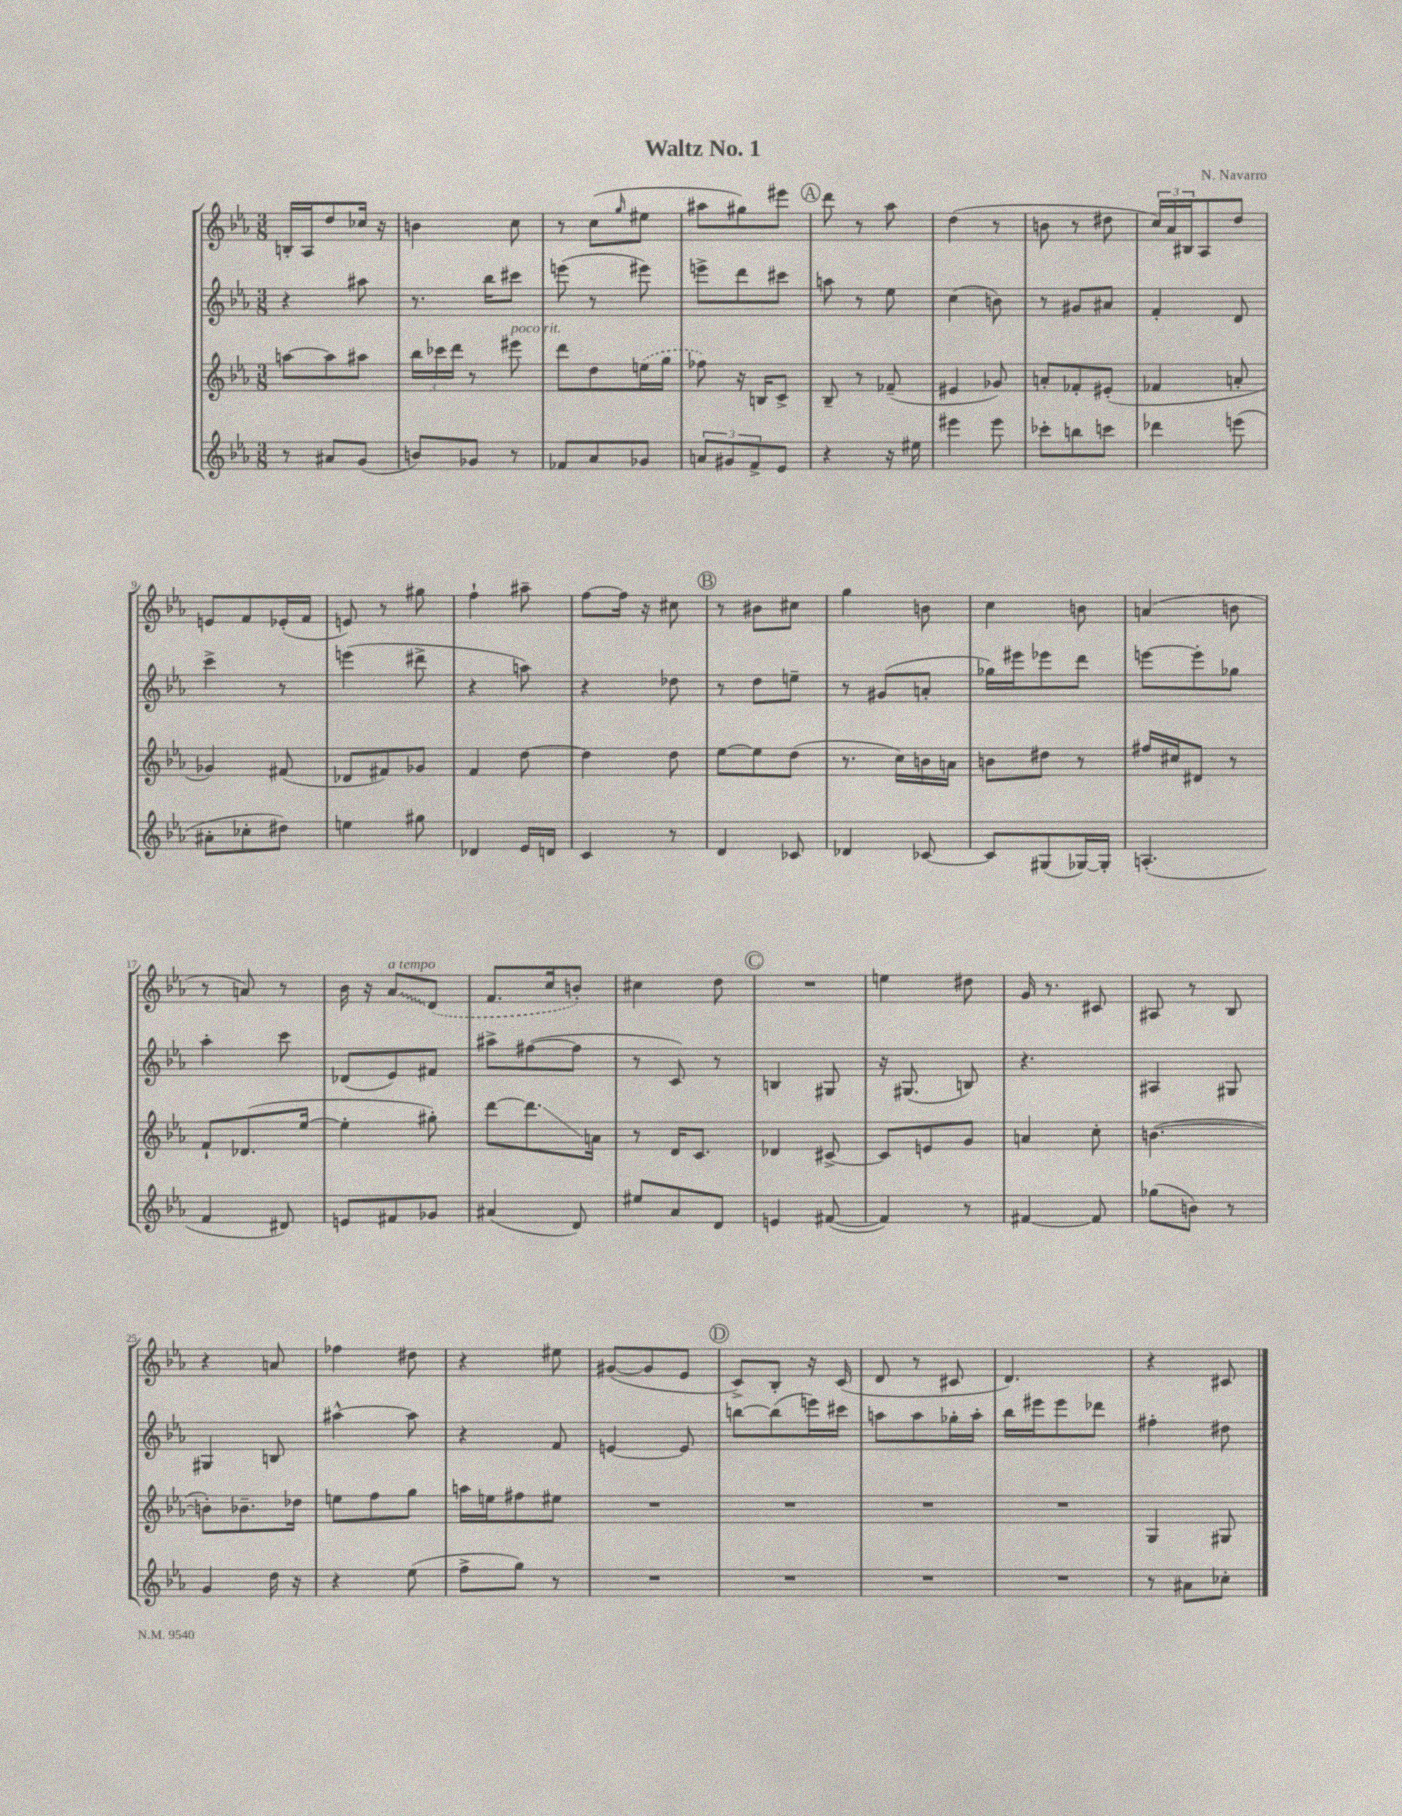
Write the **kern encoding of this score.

**kern	**kern	**kern	**kern
*staff4	*staff3	*staff2	*staff1
*clefG2	*clefG2	*clefG2	*clefG2
*k[b-e-a-]	*k[b-e-a-]	*k[b-e-a-]	*k[b-e-a-]
*M3/8	*M3/8	*M3/8	*M3/8
8r	[8aa	4r	16B'
.	.	.	16A-
8a#	8aa]	.	8dd
(8g	8aa#	8aa#	16cc-
.	.	.	16r
=	=	=	=
8b)	24bb-	8.r	4b
.	24ccc-	.	.
.	24ddd	.	.
8g-	8r	.	.
.	.	16bb-	.
8r	8eee#	8ccc#	8cc
=	=	=	=
8f-	8ddd	(8eee	8r
8a-	8dd	8r	(8cc
.	.	.	16qqgg
8g-	(16ee	8eee#)	8ee#
.	16gg	.	.
=	=	=	=
12a	8ff-)	8eee^	8aa#
12g#	.	.	.
.	16r	8ddd	8gg#)
12f^	.	.	.
.	16B	.	.
8e-	8c^	8ccc#	8eee#
=	=	=	=
4r	8B-~	8aa	8ddd
.	8r	8r	8r
16r	(8f-~	8ee-	8aa-
16ee#	.	.	.
=	=	=	=
4eee#	4e#	(4cc	(4dd
8eee#	8g-)	8b)	8r
=	=	=	=
8ccc-'	8a'	8r	8b
8bb	8f-'	8g#	8r
8ccc	(8e#'	8a#	8dd#
=	=	=	=
4ddd-	4f-	4f'	24cc)
.	.	.	24a-
.	.	.	24B#
.	.	.	8A-
(8eee	8a'	8d	8dd
=	=	=	=
8a#'	4g-)	4ccc^	8e
8cc-'	.	.	8f
8dd#)	(8f#	8r	(16e-'
.	.	.	16f
=	=	=	=
4ee	8d-	(4eee	8e)
.	8f#)	.	8r
8gg#	8g-	8ddd#^	8gg#
=	=	=	=
4d-	4f	4r	4ff`
16e-	[8dd	8aa)	8aa#~
16d	.	.	.
=	=	=	=
4c	4dd]	4r	[8ff
.	.	.	16ff]
.	.	.	16r
8r	8dd	8dd-	8cc#
=	=	=	=
4d	[8ee-	8r	8r
.	8ee-]	8dd	8b#
8c-	(8dd	8ee~	8cc#
=	=	=	=
4d-	8.r	8r	4gg
.	.	(8g#	.
.	16cc)	.	.
[8c-	16b	8a'	8b
.	16a	.	.
=	=	=	=
8c-]	8b	16gg-)	4cc
.	.	16eee#	.
(8G#	8dd#	8eee-	.
[16G-)	8r	8ddd	8b
16G-']	.	.	.
=	=	=	=
(4.A'	16ff#	[8eee	(4a
.	16cc#	.	.
.	8d#	8eee']	.
.	8r	8gg-	8b
=	=	=	=
4f	8f`	4aa-'	8r
.	(8.d-	.	8a)
8d#)	.	8ccc	8r
.	[16ee-	.	.
=	=	=	=
8e	4ee-']	(8d-	16b-
.	.	.	16r
8f#	.	8e-)	8a-
8g-	8gg#')	8f#	(8d
=	=	=	=
(4a#	[8ddd	8aa#^	8.f
.	8.ddd]	([8ff#	.
.	.	.	16cc
8d)	.	8ff#]	8b')
.	16a	.	.
=	=	=	=
8ee#	8r	8r	4cc#
8a-	16d	8c)	.
.	8.c	.	.
8d	.	8r	8dd
=	=	=	=
4e	4d-	4B	4.r
([8f#	[8c#^	8G#	.
=	=	=	=
4f#])	8c#]	16r	4ee
.	.	(8.G#	.
.	8e	.	.
8r	8g	8B)	8dd#
=	=	=	=
[4f#	4a	4.r	16g
.	.	.	8.r
8f#]	8cc'	.	8c#
=	=	=	=
(8gg-	([4.b	4A#	8A#
8b)	.	.	8r
8r	.	8G#	8B-
=	=	=	=
4g	8b'])	4G#	4r
.	8.b-~	.	.
16dd	.	8B	8a
16r	16dd-	.	.
=	=	=	=
4r	8ee	[4aa#^^	4ff-
.	8ff	.	.
(8ee-	8gg	8aa#]	8dd#
=	=	=	=
8ff^	16aa	4r	4r
.	16ee	.	.
8gg)	8ff#	.	.
8r	8ee#	8f	8ee#
=	=	=	=
4.r	4.r	[4e	([8g#
.	.	.	8g#]
.	.	8e]	8e-
=	=	=	=
4.r	4.r	[8bb	8c^)
.	.	(8bb]	8B-'
.	.	16eee)	16r
.	.	16ccc#	(16c
=	=	=	=
4.r	4.r	8aa	8d
.	.	8aa	8r
.	.	16gg-'	8c#
.	.	16aa'	.
=	=	=	=
4.r	4.r	16bb-	4.d)
.	.	16eee#	.
.	.	8eee#	.
.	.	8ddd-	.
=	=	=	=
8r	4G	4ff#'	4r
8a#	.	.	.
8cc-'	8G#	8dd#	8c#
==	==	==	==
*-	*-	*-	*-
